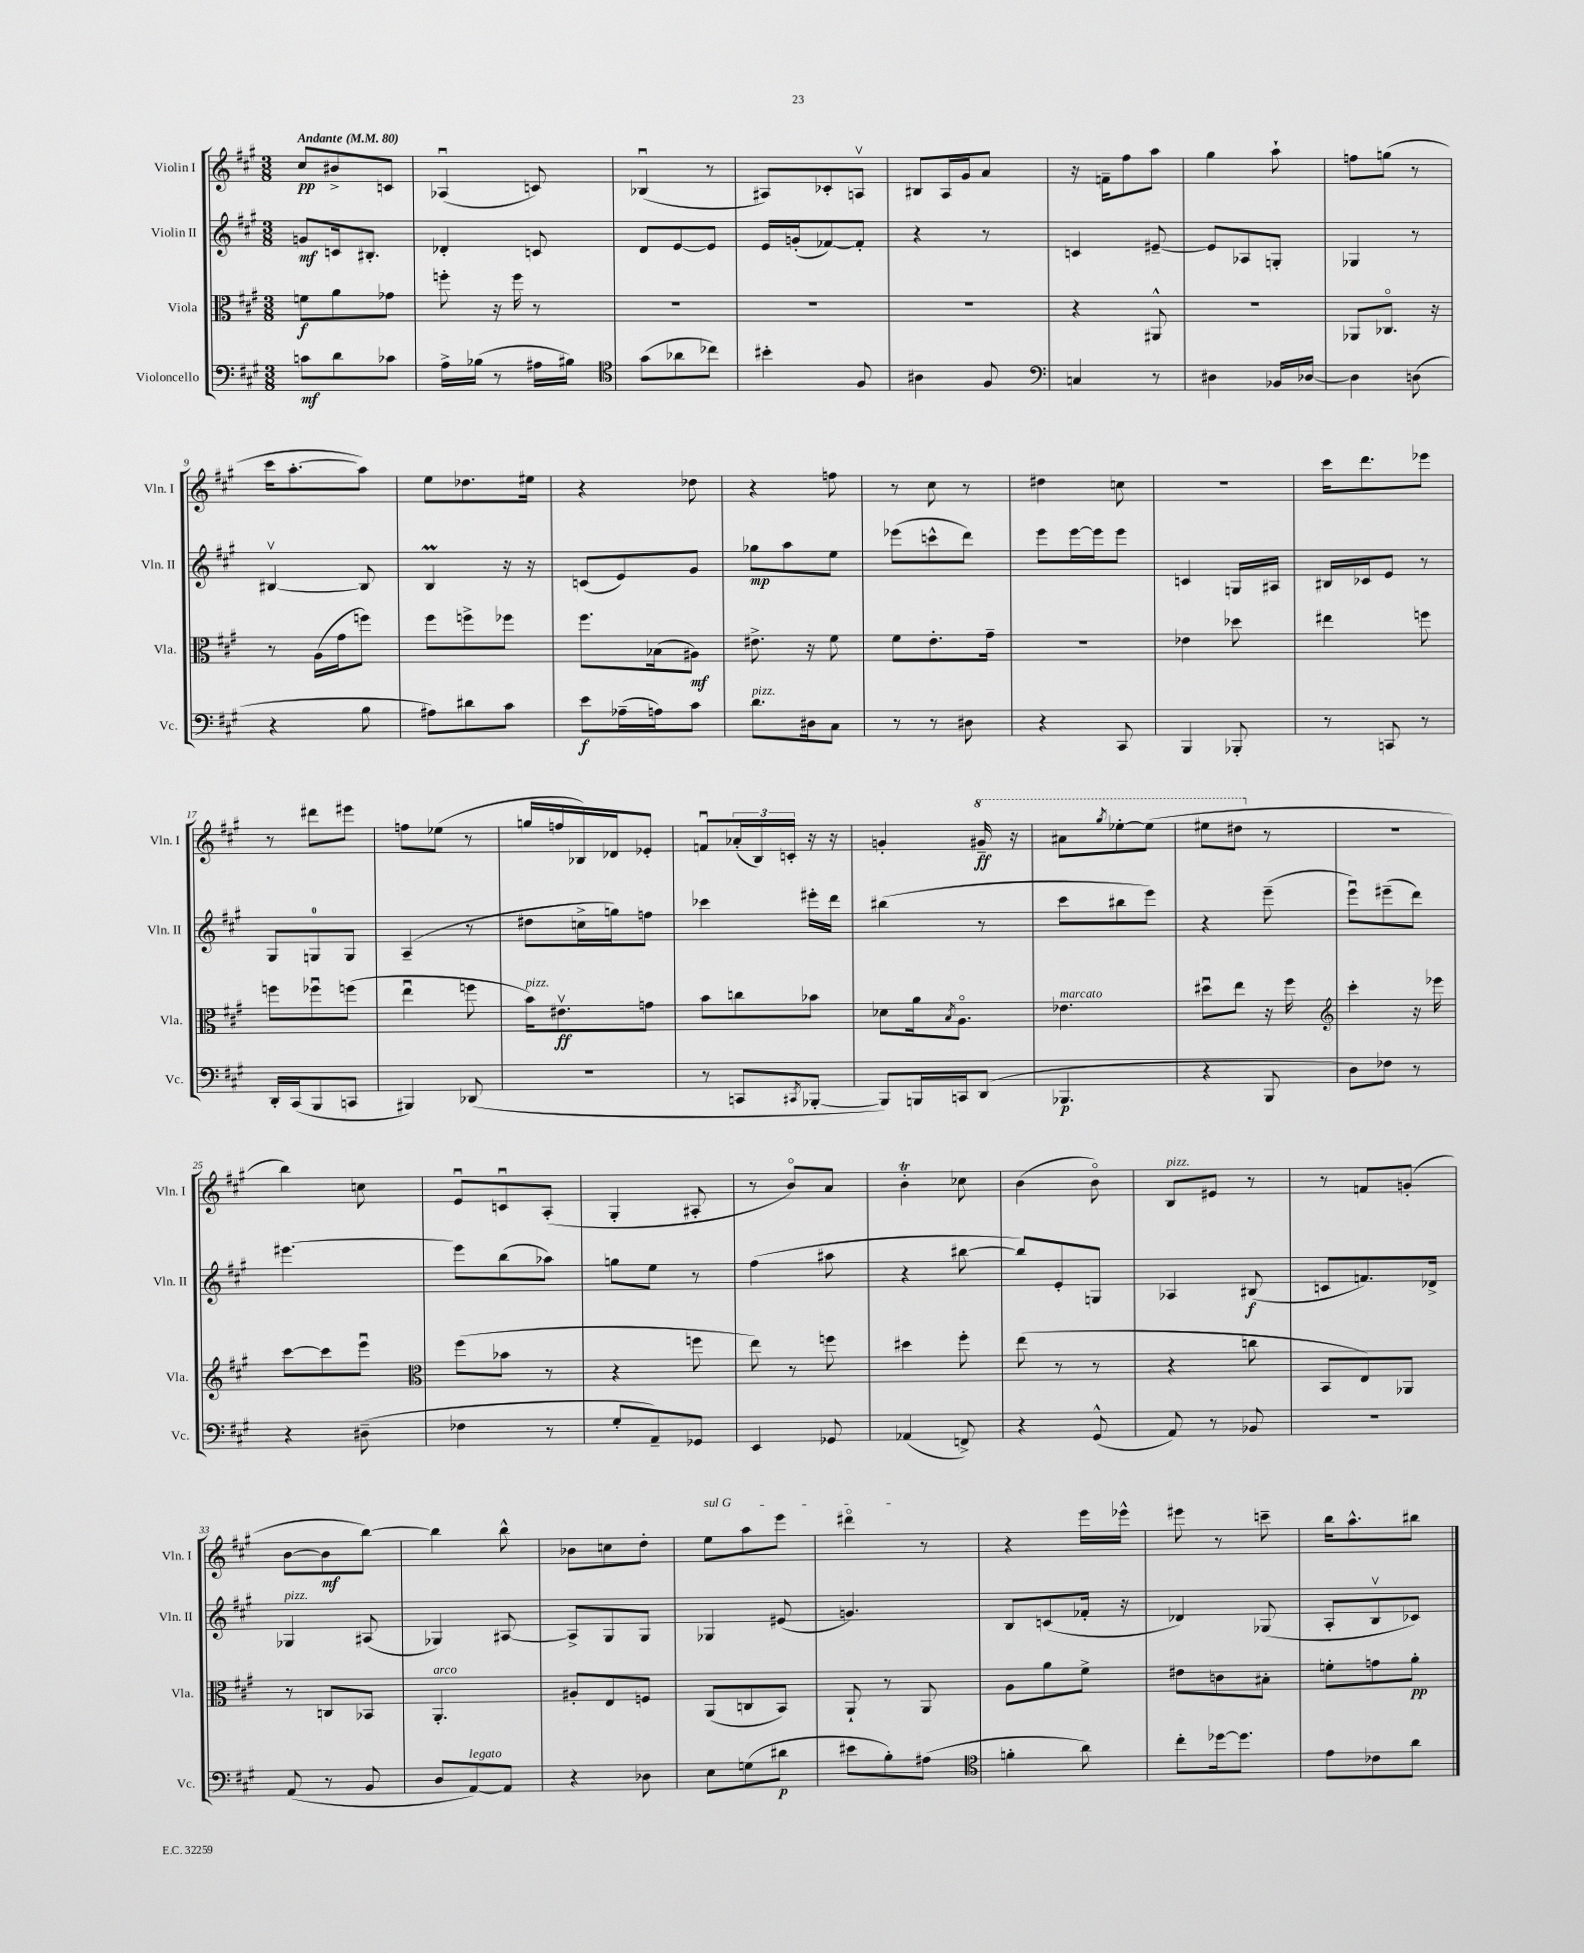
<<
\new StaffGroup <<
\new Staff = "s0" \with { instrumentName = "Violin I" shortInstrumentName = "Vln. I" } {
    \clef treble \key a \major \numericTimeSignature \time 3/8 \tempo "Andante" 4 = 80
    cis''8\pp bis'8-> c'8 |
    aes4\downbow( c'8) |
    bes4\downbow( r8 |
    ais8) ces'8-. a8\upbow |
    bis8 a16 gis'16 a'8 |
    r16 f'16-- fis''8 a''8 |
    gis''4 a''8-! |
    f''8 g''8( r8 |
    cis'''16 a''8.~-. a''8) |
    e''8 des''8. eis''16 |
    r4 des''8 |
    r4 f''8 |
    r8 cis''8 r8 |
    dis''4 c''8 |
    R4. |
    cis'''16 d'''8. ees'''8 |
    r8 dis'''8 eis'''8 |
    f''8 ees''8( r8 |
    g''16 f''16 bes16) des'16 ees'8-. |
    f'8\downbow \tuplet 3/2 { aes'16-.( b16) c'16-. } r16 r16 |
    g'4-. \ottava #1 gis''!16--\ff r16 |
    ais''8 \acciaccatura { gis'''8 } ees'''8~-. ees'''8( |
    eis'''8 dis'''8 \ottava #0 r8 |
    R4. |
    b''4) c''8 |
    e'8\downbow c'8\downbow a8-.( |
    gis4-. ais8-. |
    r8 b'8\flageolet) a'8 |
    b'4-.\trill ces''8 |
    b'4( b'8\flageolet) |
    b8^\markup { \italic "pizz." } eis'8 r8 |
    r8 f'8 g'8-.( |
    b'8~ b'8\mf b''8~) |
    b''4 b''8-^ |
    bes'8 c''8 d''8-. |
    \once \override TextSpanner.bound-details.left.text = \markup { \italic "sul G" } e''8\startTextSpan a''8 e'''8 |
    dis'''4\flageolet\stopTextSpan r8 |
    r4 e'''16 ees'''16-^ |
    eis'''8 r8 c'''8-- |
    b''16 a''8.-^ bis''8 \bar "|." |
}
\new Staff = "s1" \with { instrumentName = "Violin II" shortInstrumentName = "Vln. II" } {
    \clef treble \key a \major \numericTimeSignature \time 3/8
    g'8\mf c'16 bis8.-. |
    des'4-. c'8 |
    d'8 e'8~ e'8 |
    e'16 g'16-.( fes'8~) fes'8-. |
    r4 r8 |
    c'4 eis'8~-- |
    eis'8 aes8 g8-. |
    ges4 r8 |
    bis4~\upbow bis8 |
    b4\prall r16 r16 |
    c'8( e'8) gis'8 |
    ges''8\mp a''8 e''8 |
    ees'''8( c'''8-^ d'''8) |
    e'''8 e'''16~ e'''16 e'''8 |
    c'4 g16 ais16 |
    bis16 ces'16 e'8 r8 |
    gis8 g8-0 g8 |
    a4--( r8 |
    dis''8 c''16-> g''16) f''8 |
    ces'''4 eis'''16-. d'''16 |
    bis''4( r8 |
    cis'''8 bis''8 e'''8) |
    r4 e'''8--( |
    e'''8\downbow) eis'''8--( d'''8) |
    eis'''4.~ |
    eis'''8 b''8( aes''8) |
    g''8 e''8 r8 |
    fis''4( ais''8 |
    r4 bis''8~ |
    bis''8) e'8-. g8 |
    aes4 bis8\f( |
    c'8 f'8.) des'16-> |
    ges4^\markup { \italic "pizz." } ais8( |
    ges4) ais8~ |
    ais8-> gis8 gis8 |
    ges4 eis'8( |
    g'4.) |
    b8 c'8( fes'16-. r16 |
    des'4) ges8( |
    a8-. b8\upbow ces'8) \bar "|." |
}
\new Staff = "s2" \with { instrumentName = "Viola" shortInstrumentName = "Vla." } {
    \clef alto \key a \major \numericTimeSignature \time 3/8
    f'8\f a'8 ges'8 |
    f''8-. r16 f''16 r8 |
    R4. |
    R4. |
    R4. |
    r4 ais,8-^ |
    R4. |
    aes,8 ces8.\flageolet r16 |
    r8 a16( gis'16 f''8) |
    fis''8 f''8-> fes''8 |
    fis''8. bes16( ais8\mf) |
    eis'8.-> r16 fis'8 |
    fis'8 e'8.-. gis'16-- |
    R4. |
    ees'4 des''8 |
    eis''4 f''8 |
    f''8 fes''8\downbow f''8( |
    e''4\downbow f''8 |
    b'16^\markup { \italic "pizz." }) eis'8.\upbow\ff g'8 |
    b'8 c''8 bes'8 |
    des'8 a'16 \acciaccatura { b8 } a8.\flageolet |
    ees'4.^\markup { \italic "marcato" } |
    dis''8\downbow e''8 r16 fis''16 |
    \clef treble cis'''4-. r16 ees'''16 |
    cis'''8~ cis'''8 e'''8\downbow |
    \clef alto fis''8( bes'8 r8 |
    r4 f''8 |
    e''8) r8 f''8 |
    dis''4 fis''8-. |
    e''8( r8 r8 |
    r4 c''8 |
    b,8 e8) aes,8 |
    r8 c8 bes,8 |
    a,4.-.^\markup { \italic "arco" } |
    ais8-. e8 f8 |
    a,8( c8 b,8) |
    a,8-! r8 a,8 |
    a8 a'8 fis'8-> |
    eis'8 c'8 bis8-. |
    f'8-. g'8 a'8-.\pp \bar "|." |
}
\new Staff = "s3" \with { instrumentName = "Violoncello" shortInstrumentName = "Vc." } {
    \clef bass \key a \major \numericTimeSignature \time 3/8
    c'8\mf d'8 ces'8 |
    a16-> bes16( r8 ais16 bis16) |
    \clef tenor gis'8( aes'8 ces''8) |
    bis'4-. fis8 |
    ais4 fis8 |
    \clef bass c4 r8 |
    dis4 bes,16 des16~ |
    des4 d8( |
    r4 b8 |
    ais8) dis'8 cis'8 |
    e'8\f aes16--( a16) cis'8 |
    d'8.^\markup { \italic "pizz." } dis16 cis8 |
    r8 r8 dis8 |
    r4 cis,8 |
    b,,4 bes,,8-. |
    r8 c,8 r8 |
    d,16-. cis,16( b,,8 c,8 |
    bis,,4) des,8( |
    r4. |
    r8 c,8 \acciaccatura { cis,8 } bes,,8~-. |
    bes,,8) b,,16 c,16 d,8( |
    bes,,4.\p |
    r4 b,,8 |
    d8) fes8 r8 |
    r4 dis8--( |
    fes4 r8 |
    gis8-. a,8--) ges,8 |
    e,4 ges,8 |
    aes,4( f,8->) |
    r4 gis,8-^( |
    a,8) r8 bes,8 |
    R4. |
    a,8( r8 b,8 |
    d8 a,8~^\markup { \italic "legato" }) a,8 |
    r4 des8 |
    e8 g8( dis'8\p |
    eis'8 b8-.) ais8( |
    \clef tenor f'4-. a'8) |
    cis''8-. des''16~ des''8. |
    e'8 ces'8 a'8 \bar "|." |
}
>>
>>
